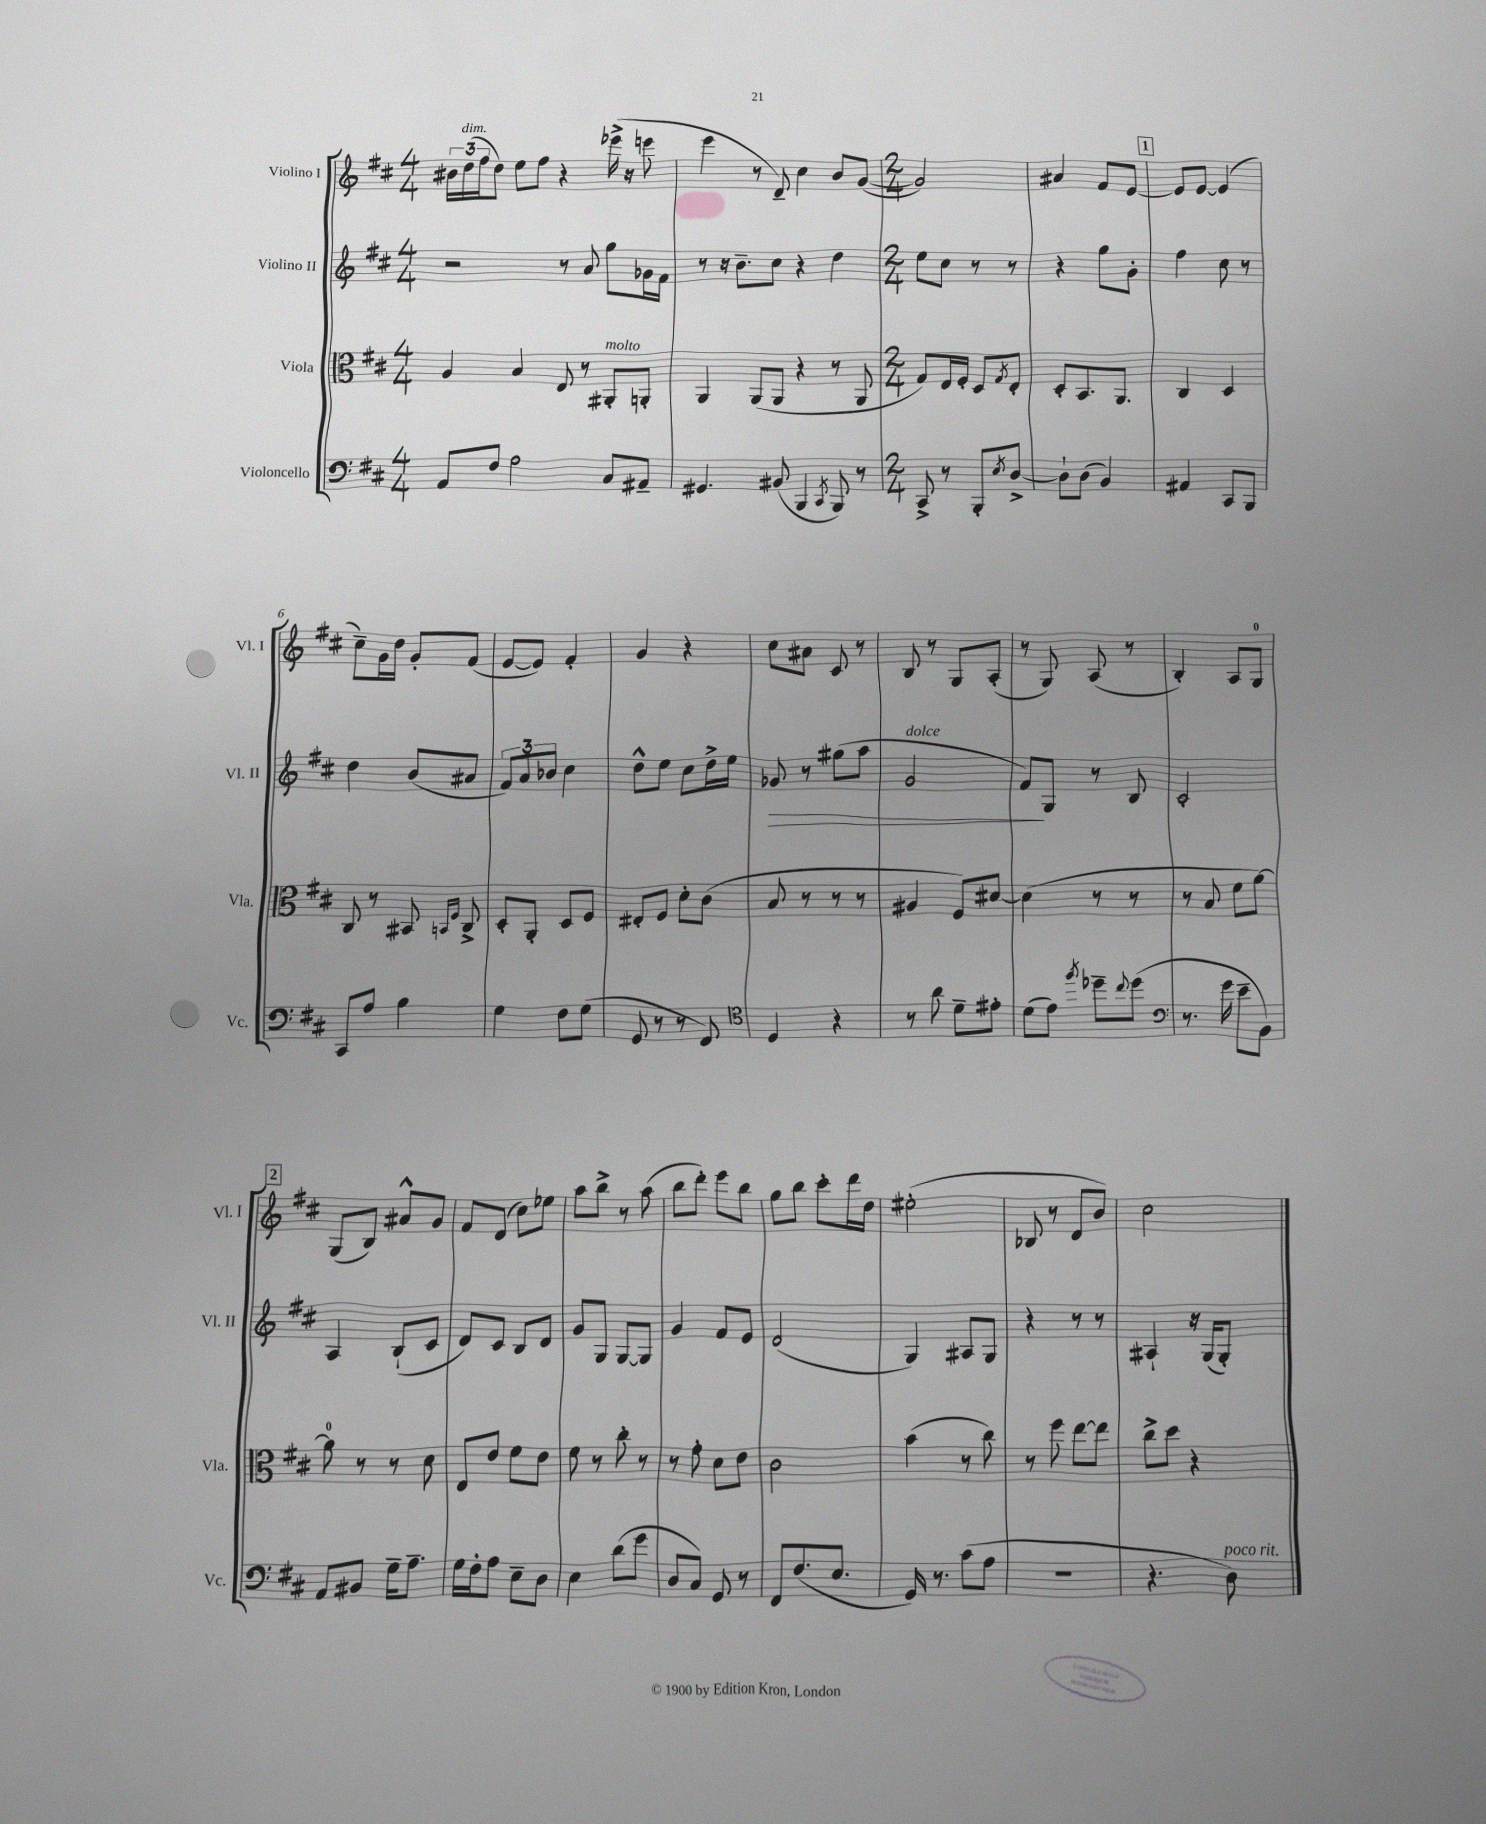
<<
\new StaffGroup <<
\new Staff = "s0" \with { instrumentName = "Violino I" shortInstrumentName = "Vl. I" } {
    \clef treble \key d \major \numericTimeSignature \time 4/4
    \tuplet 3/2 { bis'16 d''16^\markup { \italic "dim." }( fis''16 } d''8) e''8 fis''8 r4 ees'''16->( r16 e'''8 |
    e'''4 r8 d'8--) cis''4 b'8 g'8~( |
    \numericTimeSignature \time 2/4 g'2) |
    ais'4 fis'8 e'8~ |
    \mark \markup { \box "1" } e'8 e'8~ e'4( |
    cis''8--) g'16 d''16 g'8-. fis'8( |
    e'8~ e'8) fis'4-. |
    g'4 r4 |
    cis''8 ais'8 cis'8 r8 |
    b8 r8 g8 a8-.( |
    r8 g8) a8( r8 |
    b4-.) a8 g8-0 |
    \mark \markup { \box "2" } g8( b8) ais'8-^ g'8 |
    fis'8 d'8( cis''8) ees''8 |
    a''8 b''8-> r8 a''8( |
    b''8 d'''8-.) e'''8 b''8 |
    g''8 b''8 cis'''8-. d'''16 d''16 |
    eis''2-.( |
    bes8 r8 d'8 b'8) |
    cis''2 \bar "|." |
}
\new Staff = "s1" \with { instrumentName = "Violino II" shortInstrumentName = "Vl. II" } {
    \clef treble \key d \major \numericTimeSignature \time 4/4
    r2 r8 a'8 g''8 ges'16 fis'16 |
    r8 r16 b'8.-- cis''8 r4 d''4 |
    \numericTimeSignature \time 2/4 e''8 cis''8 r8 r8 |
    r4 g''8 g'8-. |
    \mark \markup { \box "1" } fis''4 cis''8 r8 |
    d''4 b'8( ais'8 |
    \tuplet 3/2 { fis'8) a'8 bes'8 } cis''4 |
    d''8-^ e''8 cis''8 d''16-> e''16 |
    ges'8\> r8 gis''8( a''8 |
    g'2^\markup { \italic "dolce" } |
    fis'8\!) g8 r8 b8 |
    cis'2-. |
    \mark \markup { \box "2" } a4 b8-!( cis'8 |
    d'8) cis'8 b8 d'8 |
    g'8 g8 g8~ g8 |
    g'4 fis'8 e'8 |
    d'2( |
    g4) ais8 g8 |
    r4 r8 r8 |
    ais4-! r16 g16( g8-.) \bar "|." |
}
\new Staff = "s2" \with { instrumentName = "Viola" shortInstrumentName = "Vla." } {
    \clef alto \key d \major \numericTimeSignature \time 4/4
    a4 b4 e8 r8 ais,8-.^\markup { \italic "molto" } a,8-. |
    a,4 a,8( a,8 r4 r8 a,8 |
    \numericTimeSignature \time 2/4 g8) e16 fis16-. d8 \acciaccatura { g8 } e8-. |
    d8-. b,8. a,8. |
    \mark \markup { \box "1" } cis4 d4 |
    cis8 r8 bis,8 \grace { b,16 fis16 } cis8-> |
    d8-. a,8-. d8 fis8 |
    eis8-. fis8 d'8-. cis'8( |
    b8 r8 r8 r8 |
    ais4 fis8) dis'8~ |
    dis'4( r8 r8 |
    r8 b8 fis'8 a'8~) |
    \mark \markup { \box "2" } a'8-0 r8 r8 d'8 |
    e8 e'8 fis'8 e'8 |
    fis'8 r8 cis''8-. r8 |
    r8 g'8-. d'8 e'8 |
    cis'2 |
    b'4( r8 cis''8) |
    r8 fis''8 e''8~ e''8 |
    cis''8-> d''8 r4 \bar "|." |
}
\new Staff = "s3" \with { instrumentName = "Violoncello" shortInstrumentName = "Vc." } {
    \clef bass \key d \major \numericTimeSignature \time 4/4
    a,8 fis8 a2 cis8 ais,8-- |
    gis,4. bis,8( b,,4 \acciaccatura { cis,8 } b,,8) r8 |
    \numericTimeSignature \time 2/4 cis,8-> r8 b,,8-. \acciaccatura { e8 } d8~-> |
    d8-! d8( b,4) |
    \mark \markup { \box "1" } ais,4 cis,8 b,,8 |
    cis,8 a8 b4 |
    g4 fis8 g8( |
    g,8 r8 r8 fis,8) |
    \clef tenor d4 r4 |
    r8 a'8 d'8-- eis'8-. |
    d'8( e'8) \acciaccatura { fis''8 } des''8-- \appoggiatura { cis''8 } des''8( |
    \clef bass r8. g'16 e'8-- b,8) |
    \mark \markup { \box "2" } a,8 bis,8 g16-- a8.-- |
    g16 fis16-. a8 e8-- d8 |
    e4 d'8( g'8 |
    d8 cis8) g,8 r8 |
    fis,8 fis8.( e8. |
    g,16) r8. cis'8( a8 |
    R2 |
    r4. d8^\markup { \italic "poco rit." }) \bar "|." |
}
>>
>>
